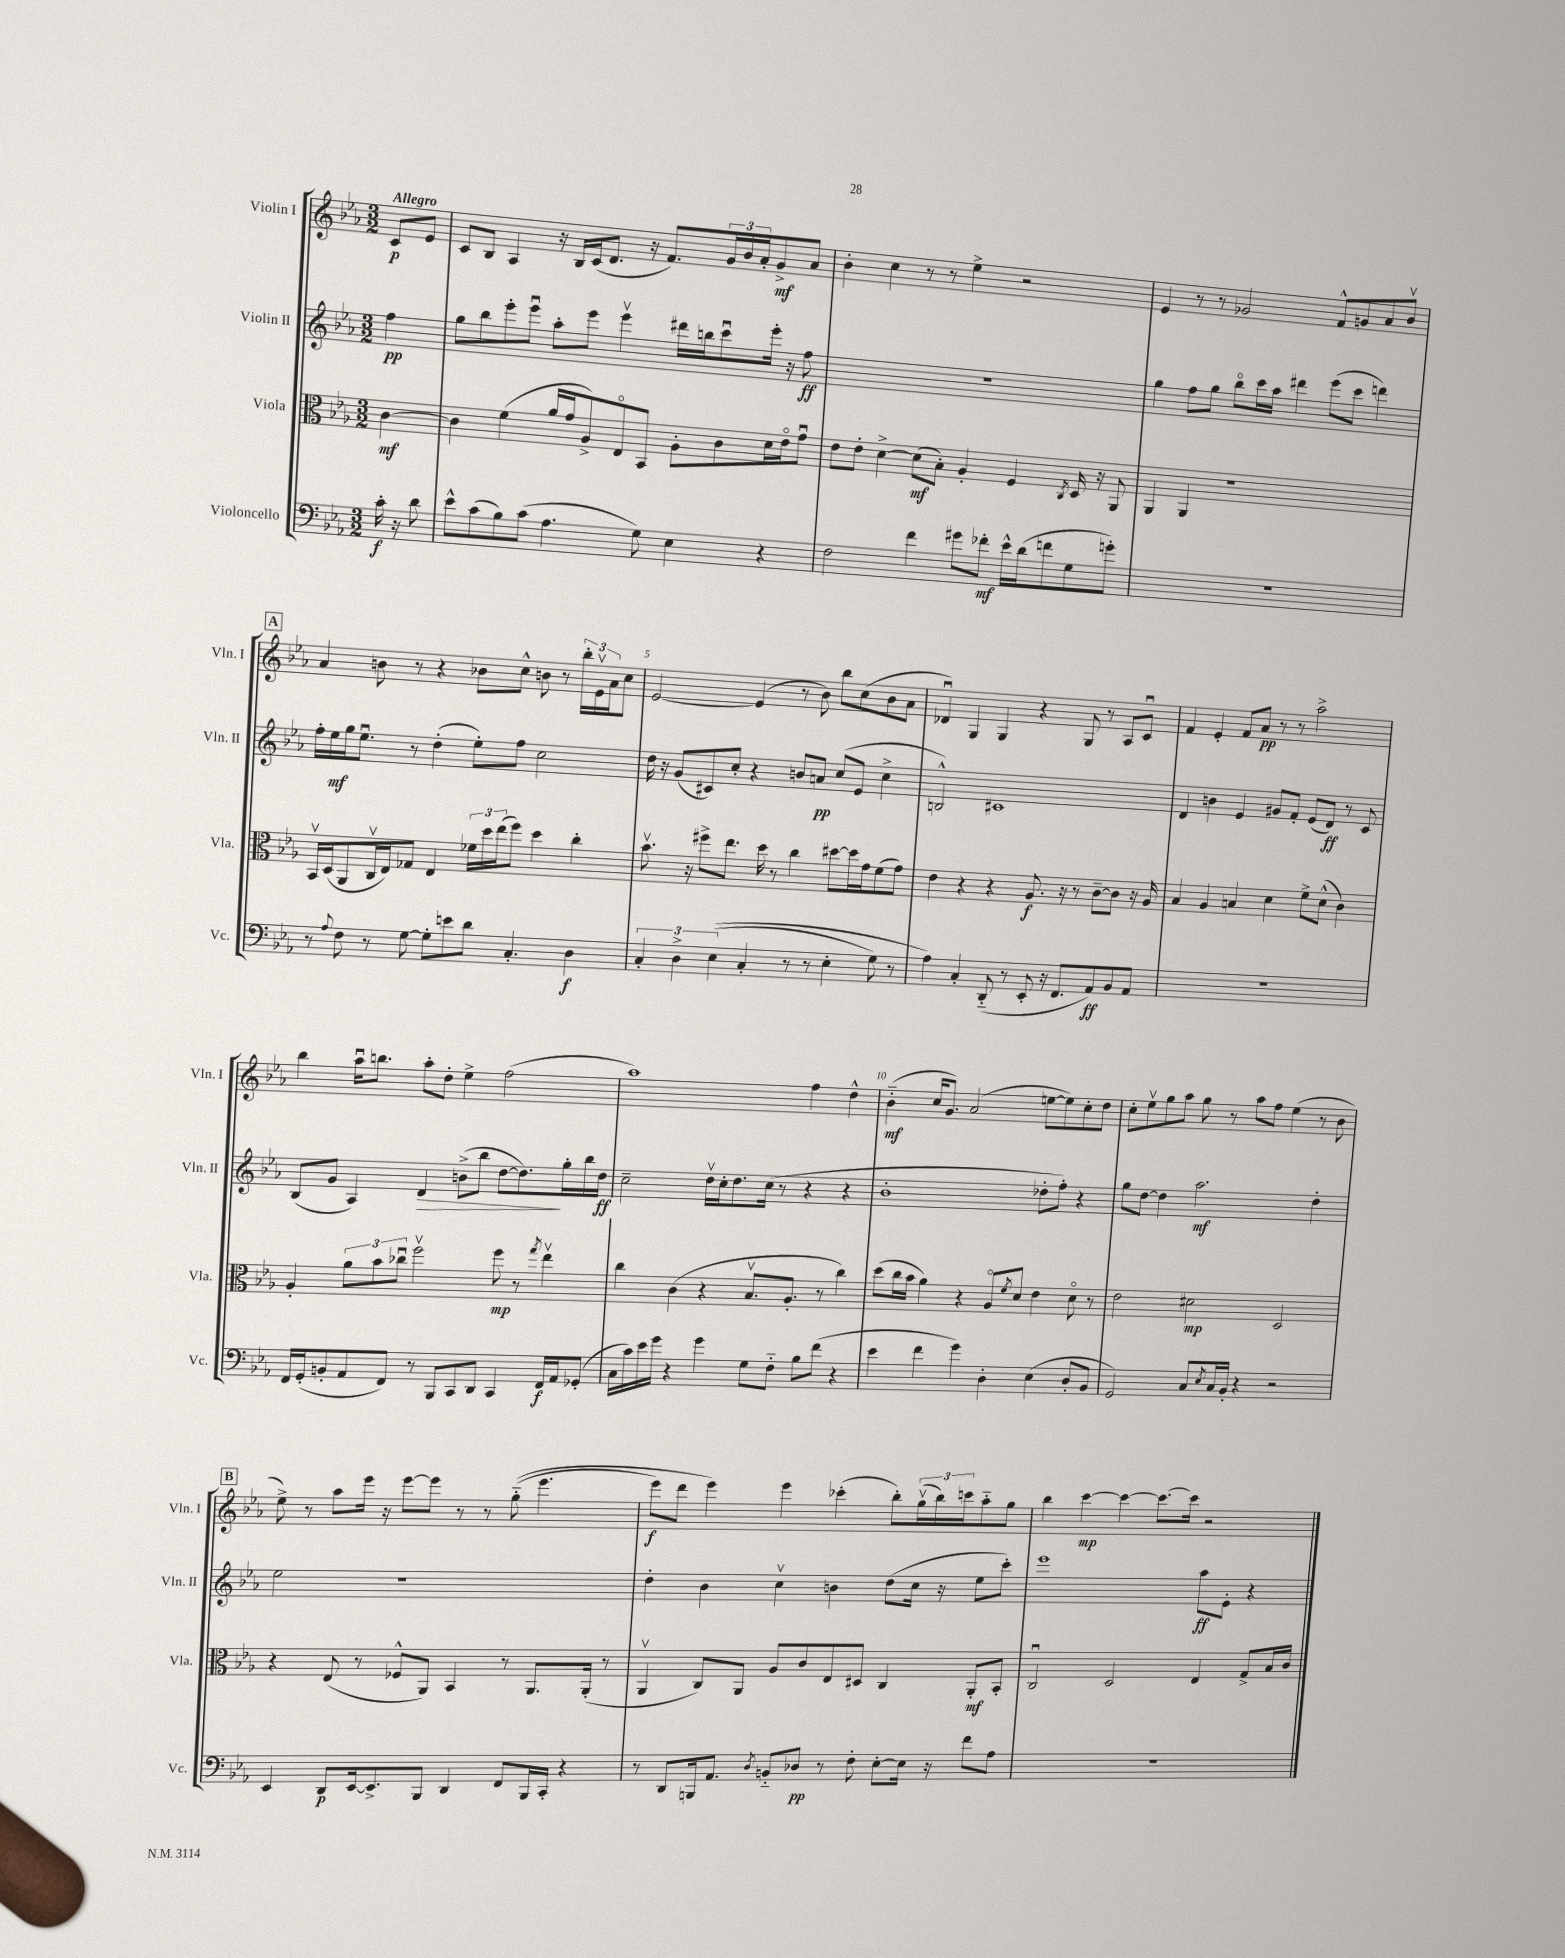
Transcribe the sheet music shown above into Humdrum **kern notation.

**kern	**dynam	**kern	**dynam	**kern	**dynam	**kern	**dynam
*part4	*part4	*part3	*part3	*part2	*part2	*part1	*part1
*staff4	*staff4	*staff3	*staff3	*staff2	*staff2	*staff1	*staff1
*I"Violoncello	*	*I"Viola	*	*I"Violin II	*	*I"Violin I	*
*I'Vc.	*	*I'Vla.	*	*I'Vln. II	*	*I'Vln. I	*
*clefF4	*	*clefC3	*	*clefG2	*	*clefG2	*
*k[b-e-a-]	*	*k[b-e-a-]	*	*k[b-e-a-]	*	*k[b-e-a-]	*
*M3/2	*	*M3/2	*	*M3/2	*	*M3/2	*
=	=	=	=	=	=	=	=
!	!	!	!	!	!	!LO:TX:a:B:t=Allegro	!
16c'\	f	[4c\	mf	4ff\	pp	8c/L	p
16r	.	.	.	.	.	.	.
8d\	.	.	.	.	.	8e-/J	.
=1	=1	=1	=1	=1	=1	=1	=1
8e-^^\L	.	4c\]	.	8gg\L	.	8c/L	.
(8c\	.	.	.	8bb-\	.	8B-/J	.
8B-\)	.	(4f\	.	8eee-'\	.	4A-/	.
(8c\J	.	.	.	8eee-u\J	.	.	.
4.A-\	.	16a-/LL	.	8aa-'\L	.	16r	.
.	.	16g/J	.	.	.	16B-/LL	.
.	.	8A-^/)	.	8eee-\J	.	(16c/J	.
.	.	.	.	.	.	8.d/J	.
.	.	8E-/	.	4eee-v\	.	.	.
8G\)	.	8BB-/J	.	.	.	16r	.
.	.	.	.	.	.	8.f/L)	.
4E-\	.	8A-'\L	.	16ddd#X\LL	.	.	.
.	.	.	.	16bbn\J	.	.	.
.	.	8c\	.	8cccu\	.	24g/L	.
.	.	.	.	.	.	24b-/	.
.	.	.	.	.	.	24a-'/J	.
4r	.	16d\L	.	16eee-'\Jk	.	8g^/	mf
.	.	16e-\J	.	16r	.	.	.
.	.	8gu\J	.	8ff\	ff	8a-/J	.
=2	=2	=2	=2	=2	=2	=2	=2
2F\	.	8e-\L	.	1.r	.	4b-'\	.
.	.	8e-'\J	.	.	.	.	.
.	.	[4d^\	.	.	.	4cc\	.
4f\	.	(8d\L]	mf	.	.	8r	.
.	.	8B-'\J)	.	.	.	8r	.
8g#X\L	.	4A-'/	.	.	.	4ee-^\	.
8f-X'\J	mf	.	.	.	.	.	.
16e-^^\LL	.	4F/	.	.	.	2r	.
(16d\J	.	.	.	.	.	.	.
8fn\	.	.	.	.	.	.	.
.	.	8qC/	.	.	.	.	.
8G\	.	16D/	.	.	.	.	.
.	.	16r	.	.	.	.	.
8gn'\J)	.	8AA-/	.	.	.	.	.
=3	=3	=3	=3	=3	=3	=3	=3
1.r	.	4AA-/	.	4gg\	.	4e-/	.
.	.	4AA-/	.	8ff\L	.	8r	.
.	.	.	.	8gg\J	.	8r	.
.	.	1r	.	8bb-\L	.	2g-X/	.
.	.	.	.	16ccc\L	.	.	.
.	.	.	.	16aa-\JJ	.	.	.
.	.	.	.	4ddd#X\	.	.	.
.	.	.	.	(8eee-\L	.	8f^^/L	.
.	.	.	.	8ccc\J	.	8gn/	.
.	.	.	.	4dddn\)	.	8a-/	.
.	.	.	.	.	.	8b-v/J	.
!!LO:LB:g=z
!!LO:REH:place=s1:t=A
=4	=4	=4	=4	=4	=4	=4	=4
8r	.	16BB-v/LL	.	16ff'\LL	.	4a-/	.
.	.	(16D/J	.	16ee-\	mf	.	.
8qqA-/	.	.	.	.	.	.	.
8F\	.	8AA-/	.	16gg\J	.	.	.
.	.	.	.	8.ee-u\J	.	.	.
8r	.	16Cv/L	.	.	.	8bn\	.
.	.	16E-/J)	.	.	.	.	.
[8G\	.	8G-X/J	.	8r	.	8r	.
8G'\L]	.	4E-/	.	(4dd'\	.	4r	.
8en\	.	.	.	.	.	.	.
8d\J	.	24f-X\LL	.	8ee-'\L)	.	8b-X\L	.
.	.	24dd\	.	.	.	.	.
.	.	(24ee-\J	.	.	.	.	.
4.C'/	.	8ff\J)	.	8ff\J	.	8cc^^\J	.
.	.	4dd\	.	2cc\	.	8bn\	.
.	.	.	.	.	.	8r	.
4D\	f	4cc'\	.	.	.	24bb-'\LL	.
.	.	.	.	.	.	24e-v\	.
.	.	.	.	.	.	24a-\J	.
.	.	.	.	.	.	8cc\J	.
=5	=5	=5	=5	=5	=5	=5	=5
6C'/	.	8.b-v\	.	16dd\	.	[2e-/	.
.	.	.	.	16r	.	.	.
.	.	.	.	(8g/L	.	.	.
6D^\	.	.	.	.	.	.	.
.	.	16r	.	.	.	.	.
.	.	8ff#X^\L	.	8c#X/)	.	.	.
((6E-\	.	.	.	.	.	.	.
.	.	8.ee-\J	.	8cc'/J	.	.	.
4C'/	.	.	.	4r	.	(4e-/]	.
.	.	16dd\	.	.	.	.	.
.	.	8r	.	.	.	.	.
8r	.	4cc\	.	8bn/L	.	8r	.
8r	.	.	.	8an/J	pp	8b-\)	.
4E-'\	.	[8dd#X\L	.	(8cc/L	.	8bb-\L	.
.	.	16dd#\L]	.	8e-/J	.	(8cc\	.
.	.	16g\J	.	.	.	.	.
8G\)	.	(8f\	.	4cc^\	.	8b-\	.
8r	.	8g\J)	.	.	.	8a-\J	.
=6	=6	=6	=6	=6	=6	=6	=6
4A-\)	.	4e-\	.	2Bn^^/)	.	4d-Xu/)	.
4C'/	.	4r	.	.	.	4G/	.
(8DD/	.	4r	.	1c#X	.	4G/	.
8r	.	.	.	.	.	.	.
8EE-'/	.	8.A-/	f	.	.	4r	.
16r	.	.	.	.	.	.	.
8.FF/L	.	16r	.	.	.	.	.
.	.	8r	.	.	.	8G/	.
8AA-/)	ff	[8c~\L	.	.	.	8r	.
8BB-/	.	8c\J]	.	.	.	8A-/L	.
8AA-/J	.	16r	.	.	.	8cu/J	.
.	.	16A-/	.	.	.	.	.
=7	=7	=7	=7	=7	=7	=7	=7
1.r	.	4B-/	.	4d/	.	4f/	.
.	.	4A-/	.	4bn\	.	4e-'/	.
.	.	4Bn/	.	4e-/	.	8f/L	.
.	.	.	.	.	.	8a-/J	pp
.	.	4d\	.	8g#X/L	.	8r	.
.	.	.	.	8f'/J	.	8r	.
.	.	8f^\L	.	(8e-/L	.	2aa-^\	.
.	.	(8d^^\J	.	8d/J)	ff	.	.
.	.	4c\)	.	8r	.	.	.
.	.	.	.	8c/	.	.	.
!!LO:LB:g=z
=8	=8	=8	=8	=8	=8	=8	=8
16FF/LL	.	4A-'/	.	(8B-/L	.	4bb-\	.
(16GG'/J	.	.	.	.	.	.	.
8BBn'/	.	.	.	8g/J	.	.	.
8AA-/	.	12a-\L	.	4A-/)	.	16aa-u\KL	.
.	.	.	.	.	.	8.bbn\J	.
.	.	12b-\	.	.	.	.	.
8FF/J)	.	.	.	.	.	.	.
.	.	12cc-Xu\J	.	.	.	.	.
!	!	!	!	!	!LO:HP:b	!	!
8r	.	2ffv\	.	4d/	>	8aa-'\L	.
8BBB-/L	.	.	.	.	.	8dd'\J	.
8CC/	.	.	.	(8bn^\L	.	4ee-^\	.
8DD/J	.	.	.	8bb-\J	.	.	.
4CC/	.	8ff\	mp	[8dd\L	.	(2ff\	.
.	.	8r	.	8.dd\])	.	.	.
.	.	8qgg/	.	.	.	.	.
16FF/LL	f	4ee-v\	.	.	.	.	.
16AA-/J	.	.	.	16gg'\L	]	.	.
(8GG-X'/J	.	.	.	16bb-\	.	.	.
.	.	.	.	16dd\JJ	ff	.	.
=9	=9	=9	=9	=9	=9	=9	=9
16C\LL	.	4cc\	.	2cc~\	.	1aa-)	.
16c\)	.	.	.	.	.	.	.
16e-\	.	.	.	.	.	.	.
16g\JJ	.	.	.	.	.	.	.
4r	.	(4c\	.	.	.	.	.
4g\	.	4r	.	16ddv\LL	.	.	.
.	.	.	.	16cc'\J	.	.	.
.	.	.	.	8.dd\	.	.	.
8G\L	.	8.B-v/L	.	.	.	.	.
.	.	.	.	(16cc\Jk	.	.	.
8F\J	.	.	.	8r	.	.	.
.	.	8.A-'/J	.	.	.	.	.
8B-\L	.	.	.	4r	.	4ff\	.
(8f\J	.	8r	.	.	.	.	.
4r	.	4cc\)	.	4r	.	4dd^^\	.
=10	=10	=10	=10	=10	=10	=10	=10
4e-\	.	(8dd\L	.	1b-'	.	(4b-\	mf
.	.	16cc\L	.	.	.	.	.
.	.	16b-\JJ	.	.	.	.	.
4f\	.	4a-\)	.	.	.	16cc/KL	.
.	.	.	.	.	.	8.g/J)	.
4g\)	.	4r	.	.	.	(2a-/	.
4D'\	.	8A-/L	.	.	.	.	.
.	.	8qf/	.	.	.	.	.
.	.	8d/J	.	.	.	.	.
(4E-\	.	4e-\	.	8dd-X'\L	.	[8een\L	.
.	.	.	.	8ff'\J)	.	8ee\])	.
8D'/L	.	8d\	.	4r	.	8cc'\	.
8BB-/J	.	8r	.	.	.	8dd\J	.
=11	=11	=11	=11	=11	=11	=11	=11
2GG/)	.	2e-\	.	8gg\L	.	8cc'\L	.
.	.	.	.	[8dd\J	.	8ee-v\	.
.	.	.	.	4dd\]	.	8gg\	.
.	.	.	.	.	.	8aa-\J	.
8C/L	.	2d#X\	mp	2.aa-\	mf	8gg\	.
8qE-/	.	.	.	.	.	.	.
16C/L	.	.	.	.	.	8r	.
16BB-'/JJ	.	.	.	.	.	.	.
4r	.	.	.	.	.	8aa-\L	.
.	.	.	.	.	.	8ff\J	.
2r	.	2D/	.	.	.	(4ee-\	.
.	.	.	.	4dd'\	.	8r	.
.	.	.	.	.	.	8b-\	.
!!LO:LB:g=z
!!LO:REH:place=s1:t=B
=12	=12	=12	=12	=12	=12	=12	=12
4EE-/	.	4r	.	2ee-\	.	8ee-^\)	.
.	.	.	.	.	.	8r	.
8DD/L	p	(8E-/	.	.	.	8aa-\L	.
[16EE-/k	.	8r	.	.	.	16eee-\Jk	.
8.EE-^/]	.	.	.	.	.	16r	.
.	.	8F-X^^/L	.	1r	.	[8eee-\L	.
8BBB-/J	.	8AA-/J)	.	.	.	8eee-\J]	.
4DD/	.	4BB-/	.	.	.	8r	.
.	.	.	.	.	.	8r	.
8FF/L	.	8r	.	.	.	((8gg\	.
16BBB-/L	.	8.AA-/L	.	.	.	4.eee-\	.
16CC'/JJ	.	.	.	.	.	.	.
4r	.	.	.	.	.	.	.
.	.	(16AA-'/Jk	.	.	.	.	.
.	.	8r	.	.	.	.	.
=13	=13	=13	=13	=13	=13	=13	=13
8r	.	4AA-v/	.	4dd'\	.	8eee-\L)	f
8DD/L	.	.	.	.	.	8ddd\J	.
16BBBn/k	.	8C/L)	.	4b-\	.	4eee-\)	.
8.AA-/J	.	.	.	.	.	.	.
.	.	8AA-/J	.	.	.	.	.
8qD/	.	.	.	.	.	.	.
8BBn/L	.	8A-/L	.	4ccv\	.	4eee-\	.
8D-X/J	pp	8c/	.	.	.	.	.
8r	.	8E-/	.	4bn\	.	(4ccc-X'\	.
8F'\	.	8D#X/J	.	.	.	.	.
[8E-'\L	.	4C/	.	(8dd\L	.	8bb-'\L)	.
16E-\Jk]	.	.	.	16cc\Jk	.	(24ggv\L	.
.	.	.	.	.	.	24bb-\)	.
16r	.	.	.	16r	.	.	.
.	.	.	.	.	.	24cccn\J	.
8f\L	.	8AA-'/L	mf	8ee-\L	.	8aa-\	.
8A-\J	.	8BB-'/J	.	8ccc'\J)	.	8gg\J	.
=14	=14	=14	=14	=14	=14	=14	=14
1.r	.	2Cu/	.	1eee-	.	4bb-\	.
.	.	.	.	.	.	[4ccc\	mp
.	.	2D/	.	.	.	4ccc\_	.
.	.	.	.	.	.	8.ccc\L_	.
.	.	.	.	.	.	16ccc\Jk]	.
.	.	4E-/	.	8aa-\L	ff	2r	.
.	.	.	.	8e-'\J	.	.	.
.	.	8G^/L	.	4r	.	.	.
.	.	16B-/L	.	.	.	.	.
.	.	16c/JJ	.	.	.	.	.
==	==	==	==	==	==	==	==
*-	*-	*-	*-	*-	*-	*-	*-
